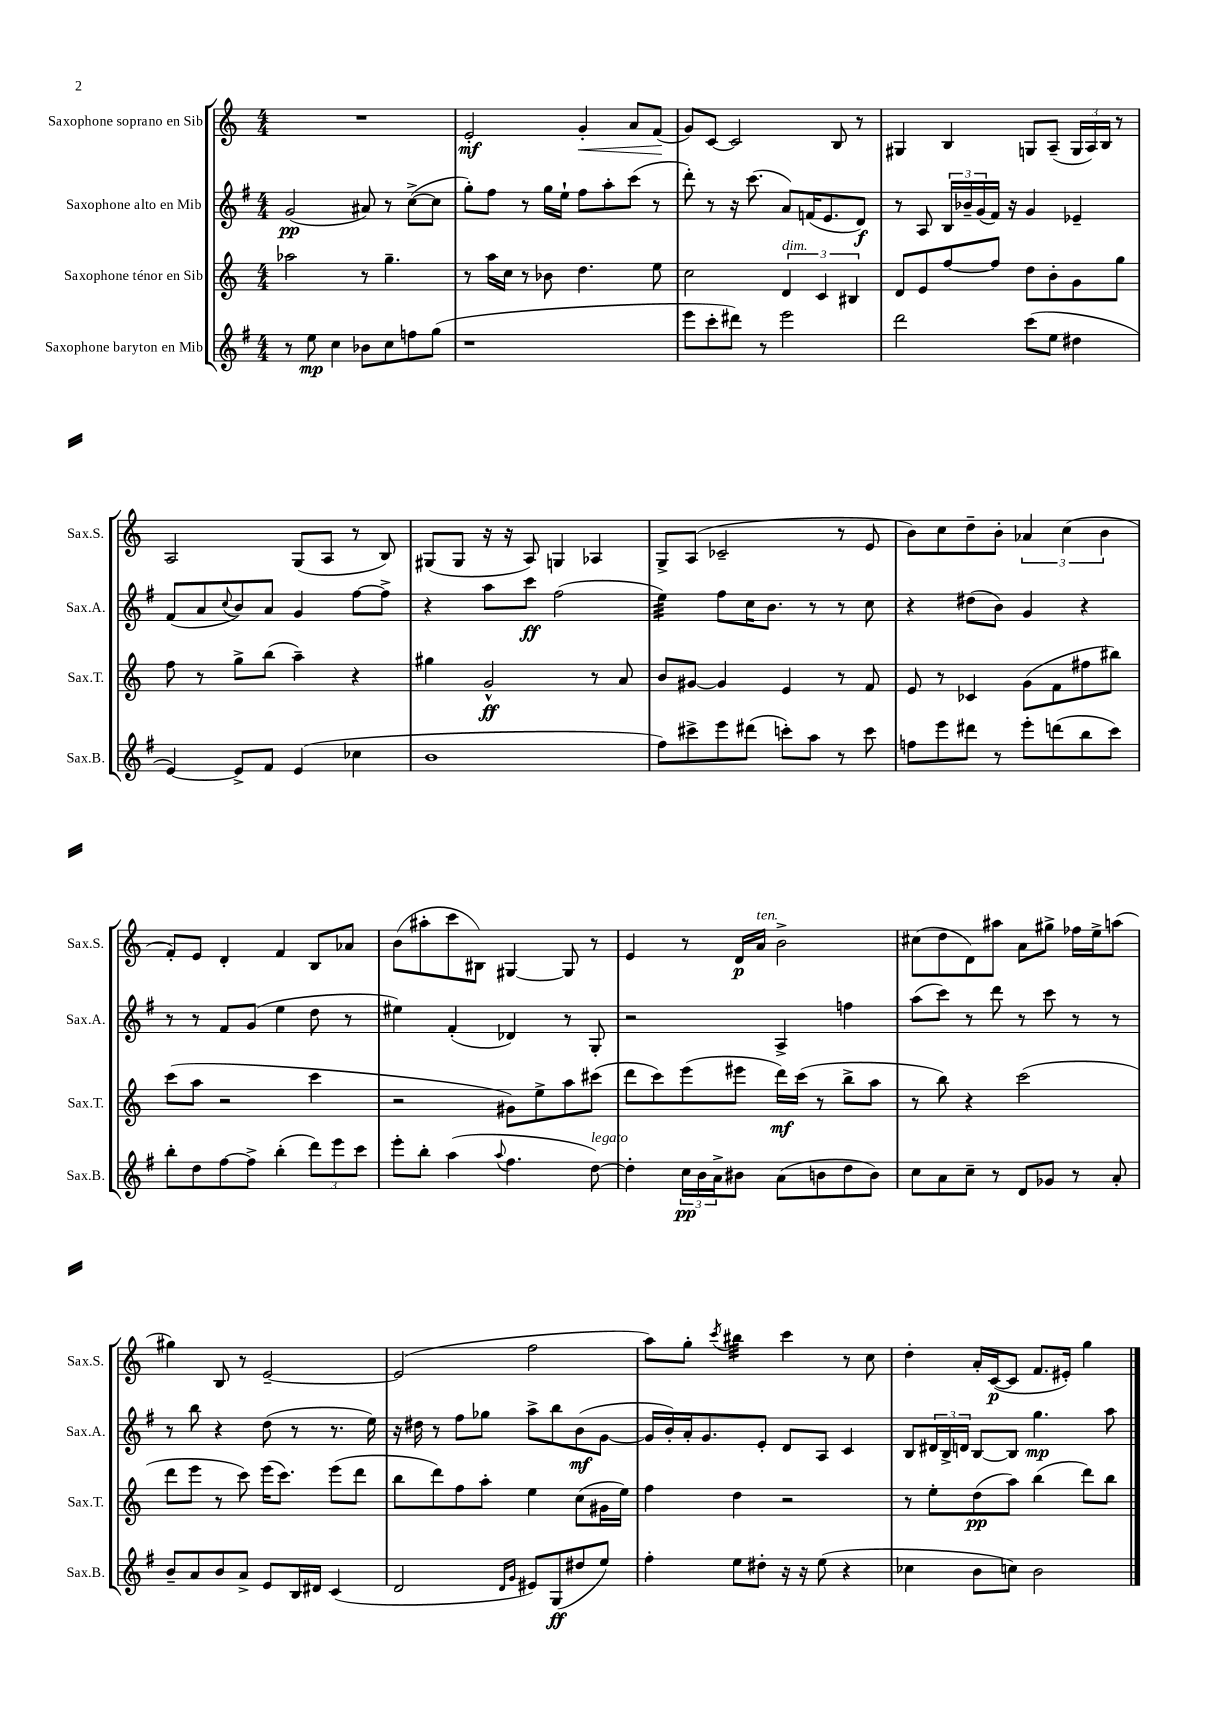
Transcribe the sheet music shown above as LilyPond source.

<<
\new StaffGroup <<
\new Staff = "s0" \with { instrumentName = "Saxophone soprano en Sib" shortInstrumentName = "Sax.S." } {
    \clef treble \key c \major \numericTimeSignature \time 4/4
    R1 |
    e'2-.\mf g'4-.\< a'8 f'8\!( |
    g'8) c'8~ c'2 b8 r8 |
    gis4 b4 g8 a8--( \tuplet 3/2 { g16 a16) b16 } r8 |
    a2 g8( a8 r8 b8) |
    gis8( gis8 r16 r16 a8) g4 aes4 |
    g8-> a8( ces'2-- r8 e'8 |
    b'8) c''8 d''8-- b'8-. \tuplet 3/2 { aes'4 c''4( b'4 } |
    f'8-.) e'8 d'4-. f'4 b8 aes'8 |
    b'8( ais''8-. c'''8 bis8) gis4~ gis8 r8 |
    e'4 r8 d'16\p a'16^\markup { \italic "ten." } b'2-> |
    cis''8( d''8 d'8) ais''8 a'8 gis''8-> fes''16 e''16-> a''8( |
    gis''4) b8 r8 e'2~-- |
    e'2( f''2 |
    a''8) g''8-. \acciaccatura { c'''8 } bis''4:32 c'''4 r8 c''8 |
    d''4-. a'16-. c'16~\p( c'8 f'8. eis'16-.) g''4 \bar "|." |
}
\new Staff = "s1" \with { instrumentName = "Saxophone alto en Mib" shortInstrumentName = "Sax.A." } {
    \clef treble \key g \major \numericTimeSignature \time 4/4
    g'2\pp( ais'8) r8 c''8~->( c''8 |
    g''8-.) fis''8 r8 g''16 e''16-! fis''8 a''8-. c'''8( r8 |
    d'''8-.) r8 r16 c'''8.( a'8) f'16( e'8. d'8\f) |
    r8 a8 \tuplet 3/2 { b16 bes'16-- g'16( } fis'16) r16 g'4 ees'4-- |
    fis'8( a'8 \appoggiatura { c''8 } b'8) a'8 g'4 fis''8~ fis''8-> |
    r4 a''8 c'''8\ff fis''2( |
    e''4:32) fis''8 c''16 b'8. r8 r8 c''8 |
    r4 dis''8( b'8) g'4 r4 |
    r8 r8 fis'8 g'8( e''4 d''8 r8 |
    eis''4) fis'4-.( des'4) r8 g8-. |
    r2 a4-> f''4 |
    a''8( c'''8) r8 d'''8 r8 c'''8 r8 r8 |
    r8 b''8 r4 d''8( r8 r8. e''16) |
    r16 dis''16 r8 fis''8 ges''8 a''8-> b''8 b'8\mf( g'8~ |
    g'16 b'16-.) a'16-. g'8. e'8-. d'8 a8 c'4 |
    b8 \tuplet 3/2 { dis'16 b16-> d'16 } b8~ b8 g''4.\mp a''8 \bar "|." |
}
\new Staff = "s2" \with { instrumentName = "Saxophone ténor en Sib" shortInstrumentName = "Sax.T." } {
    \clef treble \key c \major \numericTimeSignature \time 4/4
    aes''2 r8 g''4.-- |
    r8 a''16 c''16 r8 bes'8 d''4. e''8 |
    c''2 \tuplet 3/2 { d'4^\markup { \italic "dim." } c'4 bis4 } |
    d'8 e'8 f''8~ f''8 d''8 b'8-. g'8 g''8 |
    f''8 r8 g''8-> b''8( a''4--) r4 |
    gis''4 g'2-^\ff r8 a'8 |
    b'8 gis'8~ gis'4 e'4 r8 f'8 |
    e'8 r8 ces'4 g'8( f'8 fis''8 bis''8) |
    c'''8( a''8 r2 c'''4 |
    r2 gis'8) e''8-> a''8 cis'''8( |
    d'''8 c'''8) e'''8( eis'''8 d'''16\mf) c'''16( r8 b''8-> a''8 |
    r8 b''8) r4 c'''2( |
    d'''8 e'''8 r8 c'''8) e'''16( c'''8.) e'''8( d'''8 |
    b''8 d'''8) f''8 a''8-. e''4 c''8( gis'16 e''16) |
    f''4 d''4 r2 |
    r8 e''8-. d''8\pp( a''8) b''4( d'''8) b''8 \bar "|." |
}
\new Staff = "s3" \with { instrumentName = "Saxophone baryton en Mib" shortInstrumentName = "Sax.B." } {
    \clef treble \key g \major \numericTimeSignature \time 4/4
    r8 e''8\mp c''4 bes'8 c''8 f''8 g''8( |
    r1 |
    e'''8 c'''8-. dis'''8) r8 e'''2 |
    d'''2 c'''8( e''8 dis''4 |
    e'4~) e'8-> fis'8 e'4( ces''4 |
    b'1 |
    fis''8) cis'''8-> e'''8 dis'''8( c'''8-.) a''8 r8 c'''8 |
    f''8 e'''8 dis'''8 r8 e'''8-. d'''8( b''8 c'''8) |
    b''8-. d''8 fis''8~ fis''8-> b''4-.( \tuplet 3/2 { d'''8) e'''8 c'''8 } |
    e'''8-. b''8-. a''4( \appoggiatura { a''8 } fis''4. d''8~^\markup { \italic "legato" }) |
    d''4-. \tuplet 3/2 { c''16\pp b'16 a'16-> } bis'8 a'8( b'8 d''8 b'8) |
    c''8 a'8 c''8-- r8 d'8 ges'8 r8 a'8-. |
    b'8-- a'8 b'8 a'8-> e'8 b16 dis'16 c'4( |
    d'2 \grace { d'16 g'16 } eis'8) g8\ff( dis''8 e''8) |
    fis''4-. e''8 dis''8-. r16 r16 e''8( r4 |
    ces''4 b'8 c''8) b'2 \bar "|." |
}
>>
>>
\layout { \context { \Score \remove "Bar_number_engraver" } }
